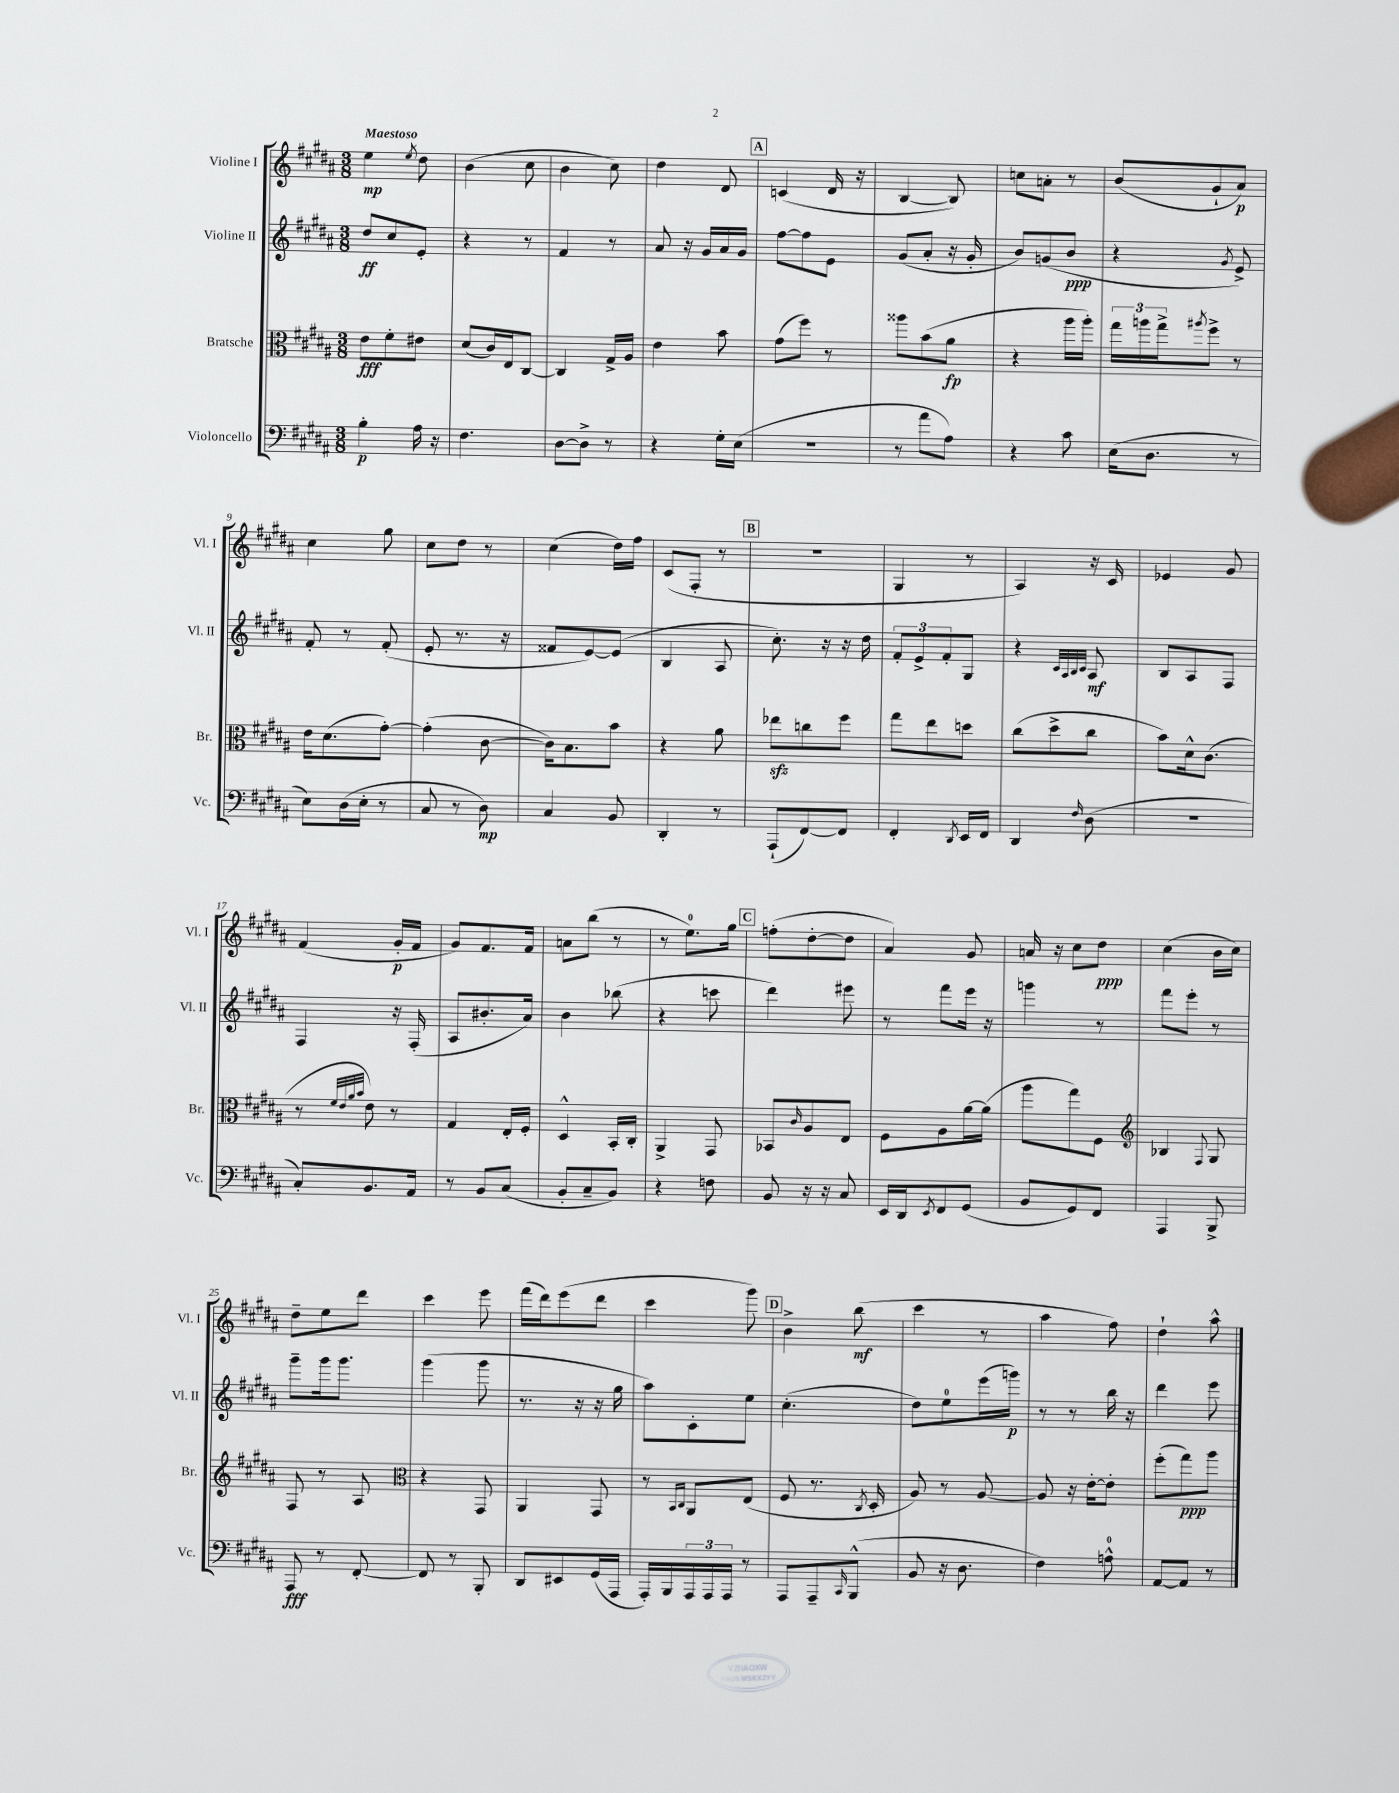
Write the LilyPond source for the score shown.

<<
\new StaffGroup <<
\new Staff = "s0" \with { instrumentName = "Violine I" shortInstrumentName = "Vl. I" } {
    \clef treble \key b \major \numericTimeSignature \time 3/8 \tempo "Maestoso"
    e''4\mp \acciaccatura { e''8 } dis''8 |
    b'4( cis''8 |
    b'4 cis''8) |
    dis''4 dis'8 |
    \mark \markup { \box "A" } c'4( dis'16 r16 |
    b4~ b8) |
    c''8 a'8-. r8 |
    b'8( gis'8-! ais'8\p) |
    cis''4 gis''8 |
    cis''8 dis''8 r8 |
    cis''4( dis''16) fis''16 |
    cis'8( fis8-. r8 |
    \mark \markup { \box "B" } R4. |
    gis4 r8 |
    ais4) r16 cis'16 |
    ees'4 gis'8 |
    fis'4( gis'16-.\p fis'16 |
    gis'8) fis'8. fis'16 |
    a'8 b''8( r8 |
    r8 e''8.-0) gis''16 |
    \mark \markup { \box "C" } f''8-.( dis''8~-. dis''8 |
    ais'4) gis'8 |
    a'16 r16 cis''8 dis''8\ppp |
    cis''4( b'16 cis''16) |
    dis''8-- e''8 dis'''8 |
    cis'''4 e'''8 |
    fis'''16( dis'''16) e'''8( dis'''8 |
    cis'''4 gis'''8) |
    \mark \markup { \box "D" } b'4-> b''8\mf( |
    cis'''4 r8 |
    ais''4 fis''8) |
    dis''4-! ais''8-^ \bar "|." |
}
\new Staff = "s1" \with { instrumentName = "Violine II" shortInstrumentName = "Vl. II" } {
    \clef treble \key b \major \numericTimeSignature \time 3/8
    dis''8\ff cis''8 e'8-. |
    r4 r8 |
    fis'4 r8 |
    ais'8 r16 gis'16 ais'16 gis'16 |
    \mark \markup { \box "A" } fis''8~ fis''8 e'8 |
    gis'8( ais'8-. r16 gis'16-. |
    b'8) g'8( b'8\ppp |
    r4 \acciaccatura { gis'8 } e'8->) |
    fis'8-. r8 fis'8-.( |
    e'8-. r8. r16 |
    fisis'8 e'8~) e'8( |
    b4 ais8 |
    \mark \markup { \box "B" } cis''8.-.) r16 r16 dis''16 |
    \tuplet 3/2 { fis'8-. e'8-> fis'8-. } gis8 |
    r4 \grace { cis'32 ais32 b32 cis'32 } ais8\mf |
    b8 ais8 fis8 |
    fis4 r16 fis16-.( |
    ais8 bis'8.-. ais'16) |
    b'4 bes''8( |
    r4 c'''8 |
    \mark \markup { \box "C" } dis'''4) eis'''8 |
    r8 fis'''8 e'''16 r16 |
    g'''4 r8 |
    fis'''8 e'''8-. r8 |
    gis'''8-- gis'''16 gis'''8. |
    gis'''4( gis'''8 |
    r8. r16 r16 gis''16 |
    ais''8) cis'8-. e''8 |
    \mark \markup { \box "D" } cis''4.-.( |
    dis''8) e''8-0 e'''16( g'''16\p) |
    r8 r8 b''16 r16 |
    dis'''4 e'''8 \bar "|." |
}
\new Staff = "s2" \with { instrumentName = "Bratsche" shortInstrumentName = "Br." } {
    \clef alto \key b \major \numericTimeSignature \time 3/8
    e'8\fff fis'8-. eis'8 |
    dis'8( cis'16) e16 cis8~ |
    cis4 gis16-> ais16 |
    e'4 b'8 |
    \mark \markup { \box "A" } gis'8( fis''8) r8 |
    aisis''8 b'8( ais'8\fp |
    r4 ais''16 ais''16-.) |
    \tuplet 3/2 { gis''16 a''16 gis''16-> } \acciaccatura { ais''8 } fis''8-> r8 |
    e'16 dis'8.( gis'8~-.) |
    gis'4-.( cis'8~ |
    cis'16) b8. b'8 |
    r4 ais'8 |
    \mark \markup { \box "B" } ees''8\sfz c''8 fis''8 |
    gis''8 e''8 d''8 |
    cis''8( dis''8-> cis''8 |
    b'8) dis'16-^ cis'8.( |
    r8 \grace { fis'32 e'32 ais'32 b'32 } e'8) r8 |
    gis4 e16-. fis16-. |
    dis4-^ b,16-. cis16-. |
    ais,4-> gis,8 |
    \mark \markup { \box "C" } bes,8 \grace { cis'16 } ais8 e8 |
    fis8 ais8 ais'16~ ais'16( |
    ais''8 gis''8) fis8 |
    \clef treble bes4 \appoggiatura { fis8 } gis8 |
    fis8 r8 ais8 |
    \clef alto r4 gis,8 |
    ais,4 gis,8 |
    r8 \grace { b,16 cis16 } ais,8 e8( |
    \mark \markup { \box "D" } fis8 r8. \acciaccatura { cis8 } dis16-. |
    ais8) r8 ais8~ |
    ais8 r16 e'16~-. e'8-. |
    fis''8-.( gis''8\ppp) ais''8 \bar "|." |
}
\new Staff = "s3" \with { instrumentName = "Violoncello" shortInstrumentName = "Vc." } {
    \clef bass \key b \major \numericTimeSignature \time 3/8
    b4-.\p ais16 r16 |
    fis4. |
    dis8~ dis8-> r8 |
    r4 gis16-. e16( |
    \mark \markup { \box "A" } R4. |
    r8 ais'8 ais8) |
    r4 cis'8 |
    e16( dis8. r8 |
    e8) dis16( e16-. r8 |
    cis8 r8 dis8\mp) |
    cis4 b,8 |
    dis,4-. r8 |
    \mark \markup { \box "B" } ais,,8-!( fis,8~) fis,8 |
    fis,4-. \acciaccatura { dis,8 } e,16 fis,16 |
    dis,4 \grace { fis16 } dis8( |
    R4. |
    cis8-.) b,8. ais,16 |
    r8 b,8 cis8( |
    b,8-. cis8-- b,8) |
    r4 f8 |
    \mark \markup { \box "C" } b,8 r16 r16 cis8 |
    e,16 dis,16 \acciaccatura { e,8 } fis,8 gis,8( |
    b,8 gis,8) fis,8 |
    ais,,4 b,,8-> |
    ais,,8\fff r8 fis,8~-. |
    fis,8 r8 b,,8-. |
    dis,8 eis,8 gis,16( ais,,16 |
    ais,,16-.) b,,16 \tuplet 3/2 { ais,,16 ais,,16 ais,,16 } r8 |
    \mark \markup { \box "D" } ais,,8 ais,,8-- \grace { cis,16 } b,,8-^( |
    b,8 r16 dis8. |
    fis4) a8-0-^ |
    ais,8~ ais,8 r8 \bar "|." |
}
>>
>>
